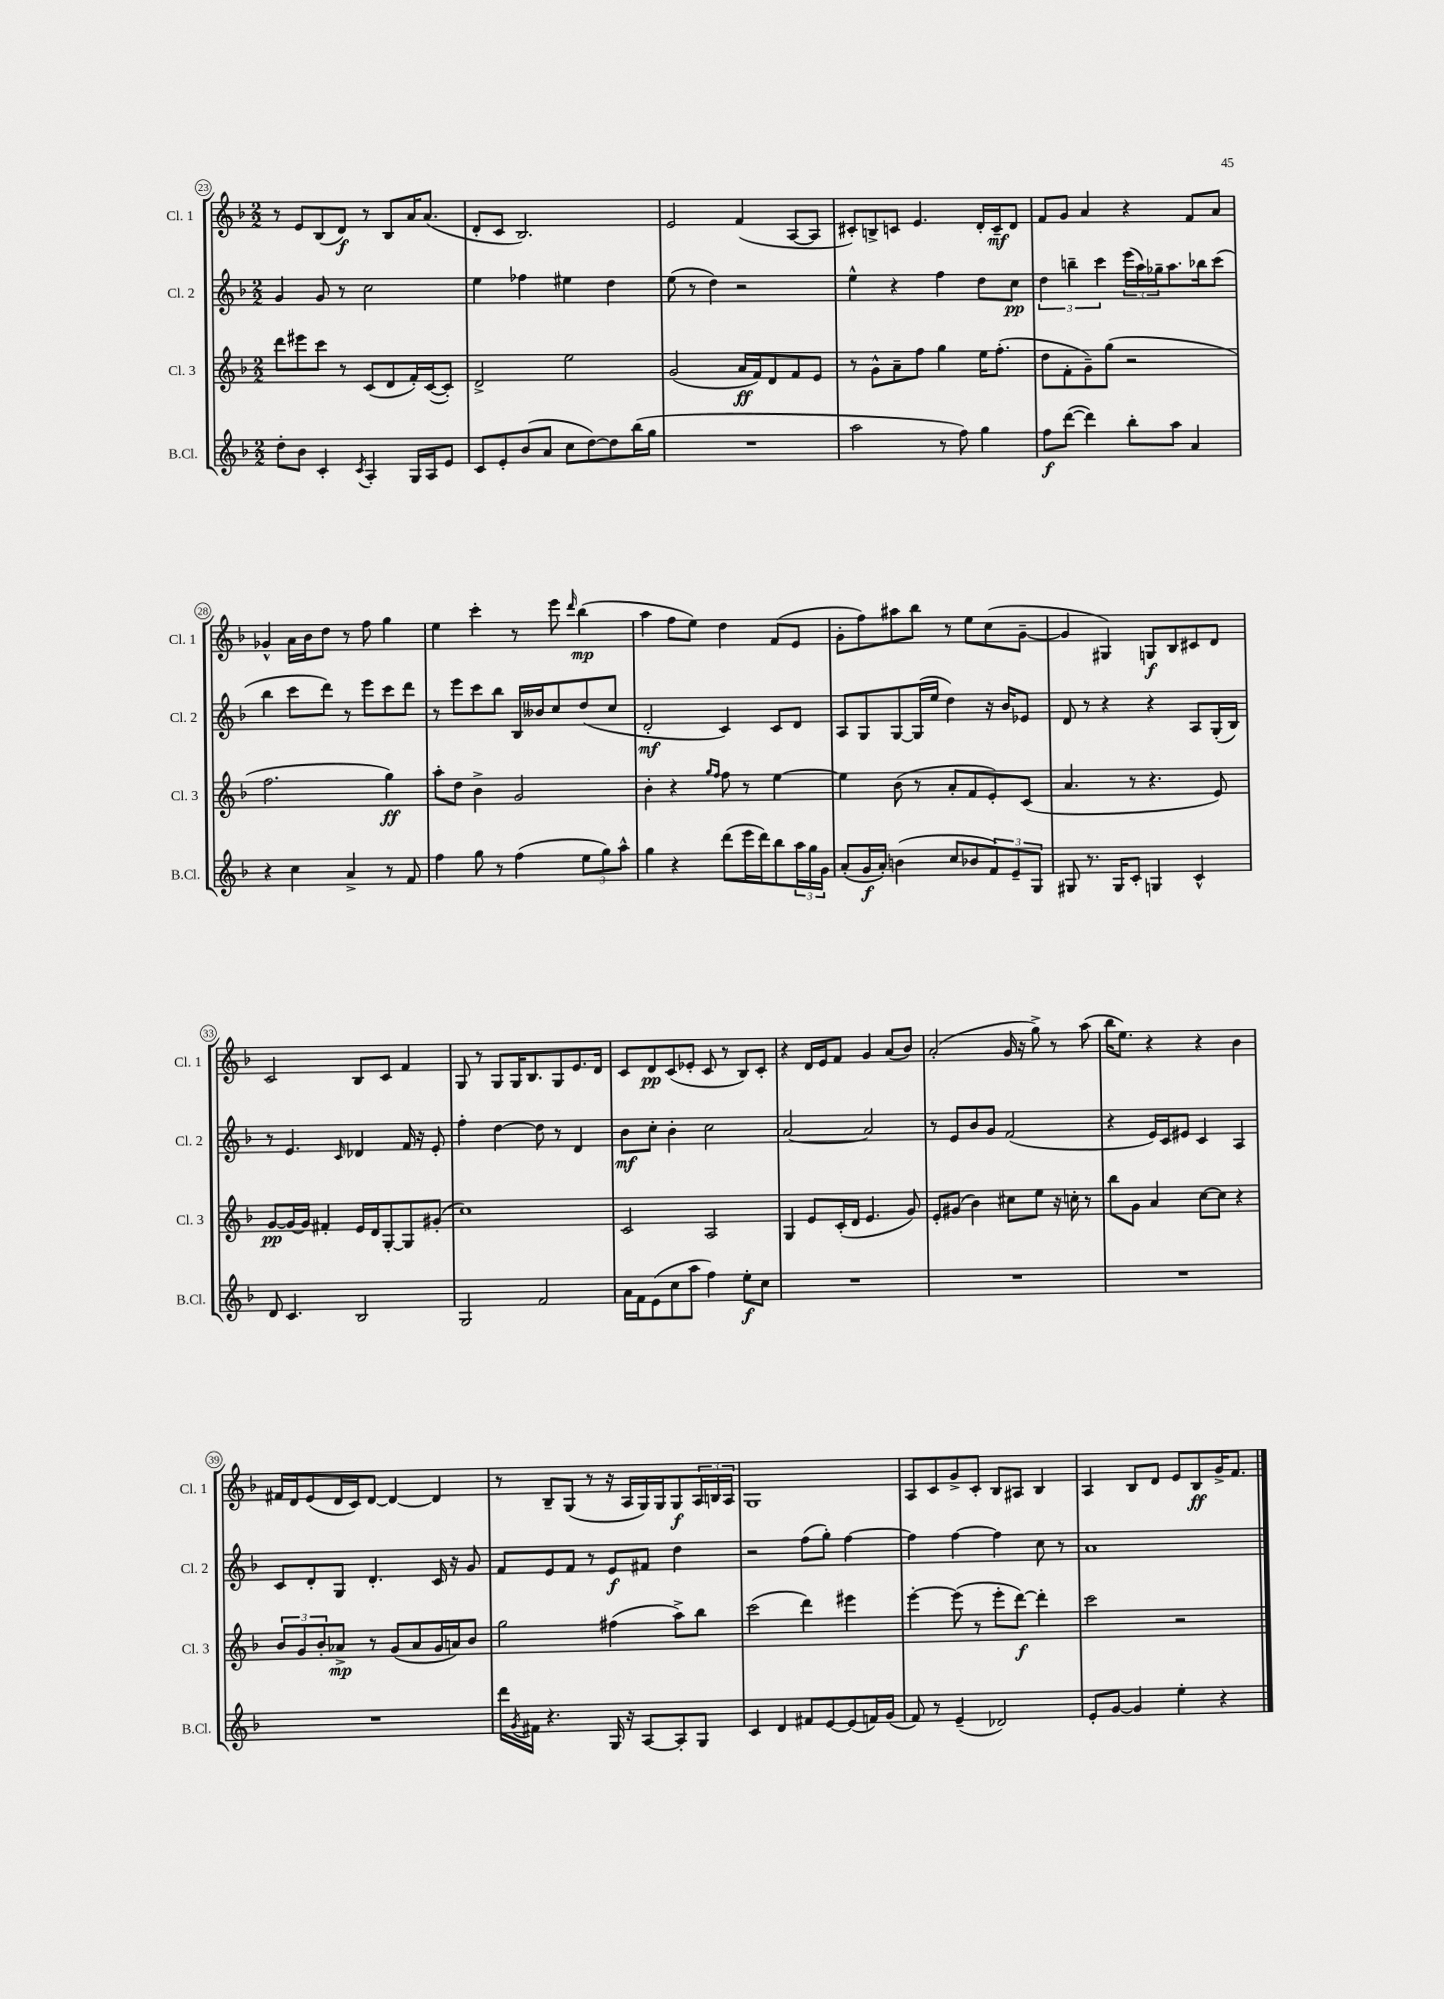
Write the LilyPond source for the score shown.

<<
\new StaffGroup <<
\new Staff = "s0" \with { instrumentName = "Cl. 1" shortInstrumentName = "Cl. 1" } {
    \clef treble \key f \major \numericTimeSignature \time 2/2
    r8 e'8 bes8( d'8\f) r8 bes8 a'16 a'8.( |
    d'8-. c'8 bes2.) |
    e'2 f'4( a8~ a8 |
    cis'8-.) b8-> c'8 e'4. d'16-. c'16--\mf d'8 |
    f'8 g'8 a'4 r4 f'8 a'8 |
    ges'4-^ a'16 bes'16 d''8 r8 f''8 g''4 |
    e''4 c'''4-. r8 e'''8 \grace { d'''16 } bes''4\mp( |
    a''4 f''8 e''8) d''4 f'8( e'8 |
    g'8-. f''8) ais''8 bes''8 r8 e''8 c''8( g'8~-- |
    g'4 gis4) g8\f bes8 cis'8 d'8 |
    c'2 bes8 c'8 f'4 |
    g8 r8 g8 g16 bes8. g8 e'8. d'16 |
    c'8 d'8\pp c'8( ees'8-. c'8 r8 bes8) c'8-. |
    r4 d'16 e'16 f'8 g'4 a'8( bes'8) |
    a'2-.( g'16 r16 g''8->) r8 a''8( |
    bes''16 e''8.) r4 r4 bes'4 |
    fis'16 d'16 e'8( d'16 c'16) d'8~ d'4~ d'4 |
    r8 bes8-- g8( r8 r16 a16 g16) g16 g8\f \tuplet 3/2 { a16 b16 a16 } |
    g1 |
    a8 c'8 g'8-> c'8-. bes8 ais8 bes4 |
    a4 bes8 d'8 e'8 bes8\ff g'16-> f'8. \bar "|." |
}
\new Staff = "s1" \with { instrumentName = "Cl. 2" shortInstrumentName = "Cl. 2" } {
    \clef treble \key f \major \numericTimeSignature \time 2/2
    g'4 g'8 r8 c''2 |
    e''4 fes''4 eis''4 d''4 |
    e''8( r8 d''4) r2 |
    e''4-^ r4 f''4 d''8 c''8\pp |
    \tuplet 3/2 { d''4 b''4-- c'''4 } \tuplet 3/2 { e'''16( a''16) ges''16-- } a''8. bes''16 c'''8( |
    bes''4 c'''8 d'''8) r8 e'''8 c'''8 d'''8 |
    r8 e'''8 c'''8 bes''8 bes16 beses'16 c''8 d''8( c''8 |
    d'2-.\mf c'4) c'8 d'8 |
    a8 g8 g8~ g16( e''16 d''4) r16 bes'16 ees'8 |
    d'8 r8 r4 r4 a8 g16-.( bes16) |
    r8 e'4. \grace { c'16 } des'4 f'16 r16 e'8-. |
    f''4-. d''4~ d''8 r8 d'4 |
    bes'8\mf c''8-. bes'4-. c''2 |
    a'2~ a'2 |
    r8 e'8 bes'8 g'8 f'2( |
    r4 e'16) c'16 eis'8 c'4 a4 |
    c'8 d'8-. g8 d'4.-. c'16 r16 g'8 |
    f'8 e'8 f'8 r8 e'8\f fis'8 d''4 |
    r2 f''8( g''8-.) f''4~ |
    f''4 f''4~ f''4 c''8 r8 |
    a'1 \bar "|." |
}
\new Staff = "s2" \with { instrumentName = "Cl. 3" shortInstrumentName = "Cl. 3" } {
    \clef treble \key f \major \numericTimeSignature \time 2/2
    d'''8 eis'''8 c'''8 r8 c'8( d'8 f'16-.) c'16~( c'8-.) |
    d'2-> e''2 |
    g'2( a'16\ff f'16) d'8 f'8 e'8 |
    r8 g'8-^ a'8-- f''8 g''4 e''16 f''8.-.( |
    d''8 f'8-. g'8--) g''8( r2 |
    f''2. g''4\ff) |
    a''8-. d''8 bes'4-> g'2 |
    bes'4-. r4 \grace { g''16 f''16 } f''8 r8 e''4~ |
    e''4 bes'8( r8 a'8-. f'8 e'8-.) c'8( |
    a'4. r8 r4. e'8) |
    g'8~\pp g'16~ g'16 fis'4-. e'16 d'16 g8~-. g8 gis'8-.( |
    c''1) |
    c'2 a2 |
    g4 e'8 c'16-.( d'16 e'4. g'8) |
    e'8-. gis'8( bes'4) cis''8 e''8 r16 c''16-. r8 |
    bes''8 g'8 a'4 c''8~ c''8 r4 |
    \tuplet 3/2 { bes'8 g'8 bes'8-. } aes'8->\mp r8 g'8( aes'8 g'16 a'16) bes'8 |
    g''2 fis''4( a''8->) bes''8 |
    c'''2( d'''4) eis'''4 |
    e'''4~-. e'''8( r8 e'''8-. d'''8~\f) d'''4-. |
    c'''2 r2 \bar "|." |
}
\new Staff = "s3" \with { instrumentName = "B.Cl." shortInstrumentName = "B.Cl." } {
    \clef treble \key f \major \numericTimeSignature \time 2/2
    d''8-. bes'8 c'4-. \acciaccatura { c'8 } a4-. g16 a16 e'8 |
    c'8 e'8-. bes'8( a'8 c''8 d''8~) d''8 bes''16( g''16 |
    R1 |
    a''2 r8 f''8) g''4 |
    f''8\f d'''8~( d'''4) bes''8-. a''8 a'4 |
    r4 c''4 a'4-> r8 f'8 |
    f''4 g''8 r8 f''4( \tuplet 3/2 { e''8 g''8) a''8-^ } |
    g''4 r4 d'''8( e'''16 d'''16) bes''8 \tuplet 3/2 { a''16 g''16 g'16 } |
    a'8-.( g'16\f a'16-.) b'4( c''8 bes'8 \tuplet 3/2 { f'8) e'8-- g8 } |
    gis8 r8. gis16 c'8-. g4 c'4-^ |
    d'8 c'4. bes2 |
    g2 f'2 |
    a'16 f'16 e'8( c''8 a''8 f''4) e''8-.\f c''8 |
    R1 |
    R1 |
    R1 |
    R1 |
    d'''16 \acciaccatura { g'8 } fis'16 r4. g16 r16 a8~ a8-. g8 |
    c'4 d'4 fis'8 e'8~ e'8( f'16) g'16( |
    f'8) r8 e'4--( des'2) |
    e'8-. g'8~ g'4 e''4-. r4 \bar "|." |
}
>>
>>
\layout { \context { \Score currentBarNumber = #23 \override BarNumber.stencil = #(make-stencil-circler 0.1 0.3 ly:text-interface::print) } }
